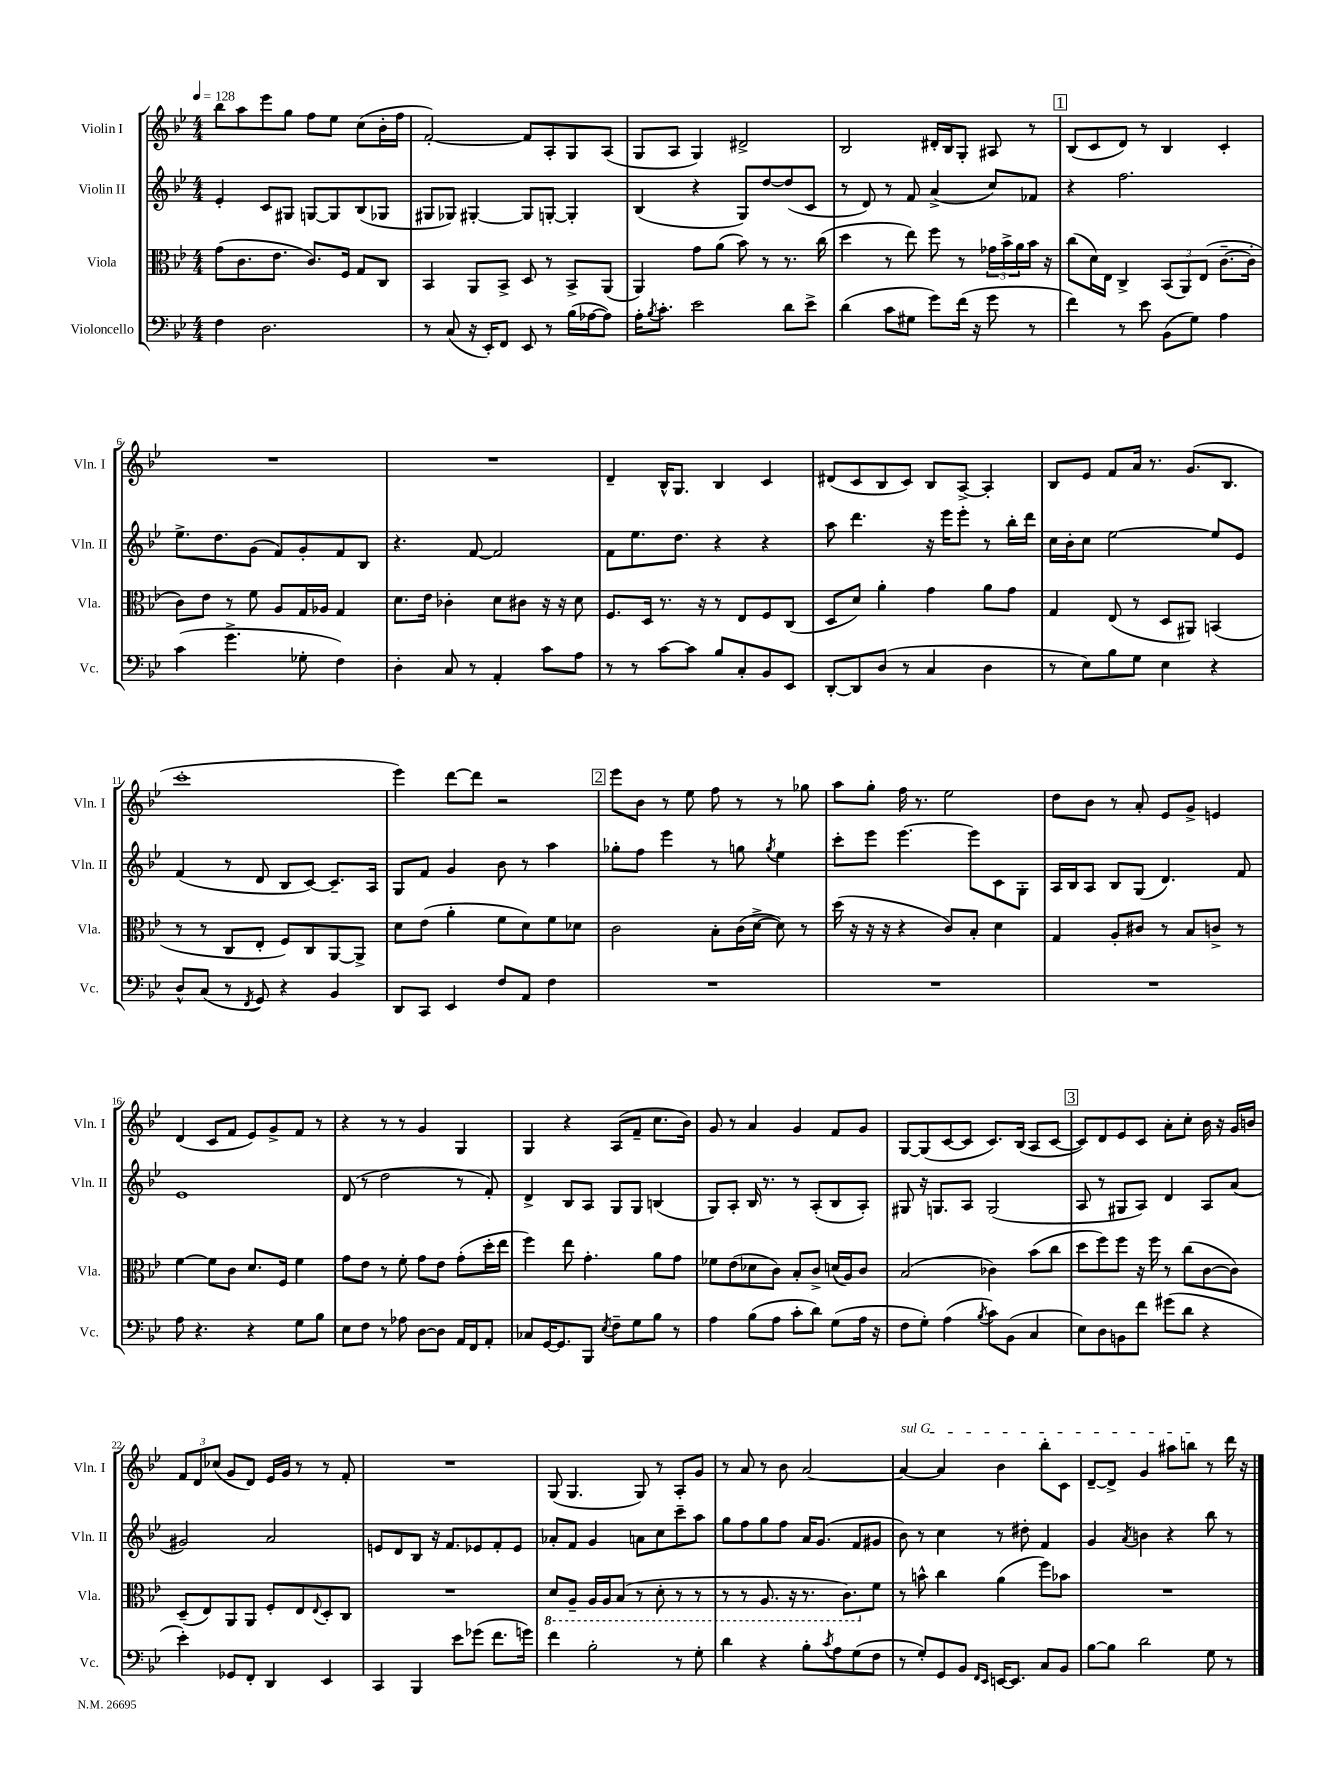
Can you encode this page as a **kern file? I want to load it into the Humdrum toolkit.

**kern	**kern	**kern	**kern
*staff4	*staff3	*staff2	*staff1
*clefF4	*clefC3	*clefG2	*clefG2
*k[b-e-]	*k[b-e-]	*k[b-e-]	*k[b-e-]
*M4/4	*M4/4	*M4/4	*M4/4
*MM128	*MM128	*MM128	*MM128
4F	(8g	4e-'	8bb-
.	8.c	.	8aa
2.D	.	8c	8eee-
.	8.e-	.	.
.	.	8G#	8gg
.	8.c)	[8G	8ff
.	.	8G]	8ee-
.	16F	.	.
.	8G	(8B-	(8cc
.	8C	8G-	16b-'
.	.	.	16ff
=	=	=	=
8r	4BB-	8G#	[2f')
(8C	.	8G-)	.
16r	8AA	[4G#'	.
16EE-')	.	.	.
8FF	8BB-^	.	.
8EE-	8D	8G#]	8f]
8r	8r	[8G'	8A'
(16B-	8BB-^	4G']	8G
[16A-	.	.	.
8A-])	(8AA	.	(8A
=	=	=	=
16A'	4AA)	(4B-	8G
8qB-	.	.	.
8.c'	.	.	.
.	.	.	8A
2e-	8g	4r	4G)
.	(8a	.	.
.	8b-)	8G)	2d#^
.	8r	[8dd	.
8d	8.r	(8dd]	.
8e-^	.	8c	.
.	(16cc	.	.
=	=	=	=
(4d	4dd	8r	2B-
.	.	8d)	.
8c	8r	8r	.
8G#	8ee-)	8f	.
8g)	8ff	(4a^	16d#'
.	.	.	16B-
(16f	8r	.	8G'
16r	.	.	.
8g	24g-	8cc)	8A#
.	24b-^	.	.
.	24a	.	.
8r	16b-	8f-	8r
.	16r	.	.
=	=	=	=
4f)	(8cc	4r	(8B-
.	16d)	.	8c
.	16E-	.	.
8r	4C^	2.ff	8d)
8e-	.	.	8r
(8BB-	(12BB-	.	4B-
.	12AA)	.	.
8G)	.	.	.
.	(12E-	.	.
4A	[8.c~	.	4c'
.	16c']	.	.
=	=	=	=
(4c	8c)	8.ee-^	1r
.	8e-	.	.
.	.	8.dd	.
4.g^	8r	.	.
.	8f	(8g	.
.	8A	8f)	.
8G-'	16G	8g'	.
.	16A-	.	.
4F)	4G	8f	.
.	.	8B-	.
=	=	=	=
4D'	8.d	4.r	1r
.	16e-	.	.
8C	4c-'	.	.
8r	.	[8f	.
4AA'	8d	2f]	.
.	8c#	.	.
8c	16r	.	.
.	16r	.	.
8A	8d	.	.
=	=	=	=
8r	8.F	8f	4d~
8r	.	8.ee-	.
.	16D	.	.
[8c	8.r	.	16B-^^
.	.	8.dd	8.G
8c]	.	.	.
.	16r	.	.
8B-	8r	4r	4B-
8C'	8E-	.	.
8BB-	8F	4r	4c
8EE-	(8C	.	.
=	=	=	=
[8DD'	8D	8aa	(8d#
8DD]	8d)	4.ddd	8c
(8D	4a'	.	8B-
8r	.	.	8c)
4C	4g	16r	8B-
.	.	16eee-	.
.	.	8eee-'	[8A^
4D	8a	8r	4A']
.	8g	16bb-'	.
.	.	16ddd	.
=	=	=	=
8r	4G	16cc	8B-
.	.	16b-'	.
8E-)	.	8cc	8e-
8B-	(8E-	[2ee-	8f
8G	8r	.	16a
.	.	.	8.r
4E-	8D	.	.
.	8AA#)	.	(8.g
4r	(4BB	8ee-]	.
.	.	.	8.B-
.	.	8e-	.
=	=	=	=
8D^^	8r	(4f	1ccc'
(8C	8r	.	.
8r	8C	8r	.
8qFF	.	.	.
8GG)	8E-'	8d	.
4r	8F)	8B-	.
.	8C	[8c)	.
4BB-	[8AA	8.c~]	.
.	8AA^]	.	.
.	.	16A	.
=	=	=	=
8DD	8d	8G	4eee-)
8CC	(8e-	8f	.
4EE-	4a'	4g	[8ddd
.	.	.	8ddd]
8F	8f	8b-	2r
8AA	8d)	8r	.
4F	8f	4aa	.
.	8d-	.	.
=	=	=	=
1r	2c	8gg-'	8eee-
.	.	8ff	8b-
.	.	4eee-	8r
.	.	.	8ee-
.	8B-'	8r	8ff
.	(16c	8gg	8r
.	[16d^	.	.
.	.	8qgg	.
.	8d])	4ee-	8r
.	8r	.	8gg-
=	=	=	=
1r	(16dd	8ccc'	8aa
.	16r	.	.
.	16r	8eee-	8gg'
.	16r	.	.
.	4r	[4.eee-	16ff
.	.	.	8.r
.	8c)	.	2ee-
.	8B-'	8eee-]	.
.	4d	8c	.
.	.	8G'	.
=	=	=	=
1r	4G	16A	8dd
.	.	16B-	.
.	.	8A	8b-
.	8A'	8B-	8r
.	8c#	(8G	8a'
.	8r	4.d)	8e-
.	8B-	.	8g^
.	8c^	.	4e
.	8r	8f	.
=	=	=	=
8A	[4f	1e-	(4d
4.r	.	.	.
.	8f]	.	8c
.	8c	.	8f
4r	8.d	.	8e-)
.	.	.	8g^
.	16F	.	.
8G	4f	.	8f
8B-	.	.	8r
=	=	=	=
8E-	8g	(8d	4r
8F	8e-	8r	.
8r	8r	2dd	8r
8A-	8f'	.	8r
[8D	8g	.	4g
8D]	8e-	.	.
16AA	(8g'	8r	4G
16FF	.	.	.
8AA'	16dd'	8f')	.
.	16ee-	.	.
=	=	=	=
8C-	4ff)	4d^	4G
[16GG	.	.	.
8.GG]	.	.	.
.	8ee-	8B-	4r
8BBB-	4.g'	8A	.
8qE-	.	.	.
8F~	.	8G	(8A
8G	.	8G	8f~
8B-	8a	(4B	8.cc
8r	8g	.	.
.	.	.	16b-)
=	=	=	=
4A	8f-	8G)	8g
.	(8e-	8A'	8r
(8B-	8d-	16B-	4a
.	.	8.r	.
8A	8c)	.	.
8c'	8B-'	8r	4g
8d)	8c^	(8A'	.
(8G	(16d	8B-	8f
.	16A)	.	.
16A	8c	8A')	8g
16r	.	.	.
=	=	=	=
8F	(2B-	8G#	[8G
8G')	.	16r	(8G]
.	.	8.G	.
(4A	.	.	[8c
.	.	8A	8c]
8qB-	.	.	.
8c)	4c-)	(2G	8.c)
(8BB-	.	.	.
.	.	.	(16B-
4C	(8b-	.	8A
.	8cc	.	[8c
=	=	=	=
8E-)	8dd	8A	8c])
8D	8ff)	8r	8d
8BB	8ff	8G#	8e-
8f	16r	8A)	8c
.	16ff	.	.
(8g#	8r	4d	8a'
8d	(8cc	.	8cc'
4r	[8c	8A	16b-
.	.	.	16r
.	8c])	(8a	16g
.	.	.	16b
=	=	=	=
4e-')	(8D~	2g#)	12f
.	.	.	12d
.	8E-)	.	.
.	.	.	(12cc-
8GG-	8AA	.	8g
8FF'	8AA	.	8d)
4DD	8F'	2a	16e-
.	.	.	16g
.	8E-	.	8r
.	8qqE-	.	.
4EE-	8D'	.	8r
.	8C	.	8f'
=	=	=	=
4CC	1r	8e	1r
.	.	8d	.
4BBB-	.	8B-	.
.	.	16r	.
.	.	8.f	.
8e-	.	.	.
(8g-	.	8e-	.
8.f	.	8f'	.
.	.	8e-	.
16g)	.	.	.
=	=	=	=
4f	8D	8a-'	(8G
.	8AA~	8f	4.G
2B-'	16AA	4g	.
.	16AA	.	.
.	(8BB-	.	.
.	8r	8a	8G)
.	8D'	8cc	8r
8r	8r	8ccc~	8A'
8G'	8r	8aa	8g
=	=	=	=
4d	8r	8gg	8r
.	8r	8ff	8a
4r	8.AA	8gg	8r
.	.	8ff	8b-
.	16r	.	.
8B-'	8.r	16a	[2a
.	.	(8.g	.
8qc	.	.	.
8A	.	.	.
.	8.C)	.	.
(8G	.	8f	.
8F	8f	8g#	.
=	=	=	=
8r	8r	8b-)	4a_
8G')	8b^^	8r	.
8GG	4cc	4cc	4a]
8BB-	.	.	.
16qqFF	.	.	.
16qqEE-	.	.	.
[16EE	(4a	8r	4b-
8.EE]	.	.	.
.	.	8dd#'	.
8C	8ff)	4f	8bb-'
8BB-	8b-	.	8c
=	=	=	=
[8B-	1r	4g	[8d~
8B-]	.	.	8d^]
.	.	8qa	.
2d	.	4b	4g
.	.	4r	8aa#
.	.	.	8bb
8G	.	8bb-	8r
8r	.	8r	16ddd
.	.	.	16r
==	==	==	==
*-	*-	*-	*-
